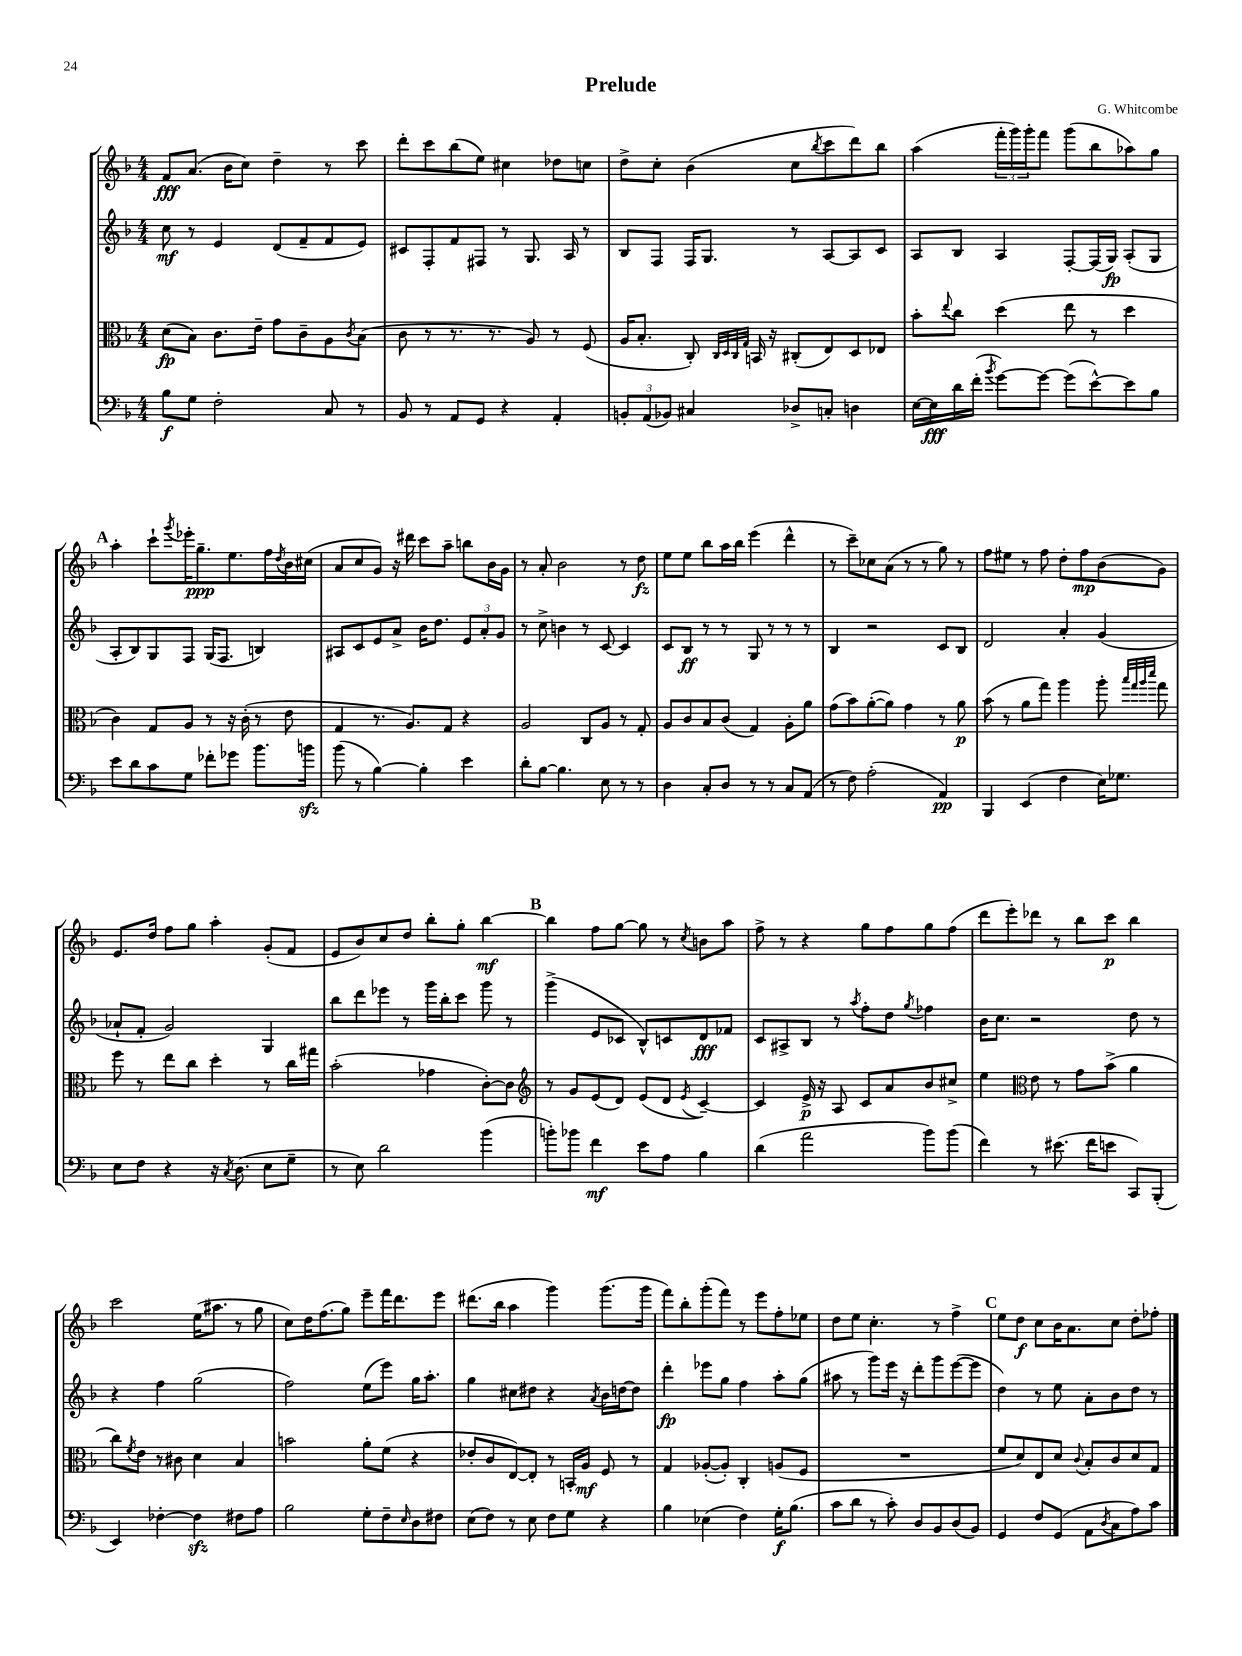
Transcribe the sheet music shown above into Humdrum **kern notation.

**kern	**dynam	**kern	**dynam	**kern	**dynam	**kern	**dynam
*part4	*part4	*part3	*part3	*part2	*part2	*part1	*part1
*staff4	*staff4	*staff3	*staff3	*staff2	*staff2	*staff1	*staff1
*clefF4	*	*clefC3	*	*clefG2	*	*clefG2	*
*k[b-]	*	*k[b-]	*	*k[b-]	*	*k[b-]	*
*M4/4	*	*M4/4	*	*M4/4	*	*M4/4	*
=1	=1	=1	=1	=1	=1	=1	=1
8B-\L	f	(8d\L	fp	8cc\	mf	8f/L	fff
8G\J	.	8B-\J)	.	8r	.	(8.a/J	.
2F'\	.	8.c\L	.	4e/	.	.	.
.	.	.	.	.	.	16b-\KL	.
.	.	.	.	.	.	8cc\J)	.
.	.	16e~\Jk	.	.	.	.	.
.	.	8g\L	.	(8d/L	.	4dd~\	.
.	.	8c~\	.	8f~/	.	.	.
8C/	.	8A\	.	8f/	.	8r	.
.	.	8qc/	.	.	.	.	.
8r	.	(8B-\J	.	8e/J)	.	8ccc\	.
=2	=2	=2	=2	=2	=2	=2	=2
8BB-/	.	8c\	.	8c#X/L	.	8ddd'\L	.
8r	.	8r	.	8F'/	.	8ccc\	.
8AA/L	.	8.r	.	8f/	.	(8bb-\	.
8GG/J	.	.	.	8F#X/J	.	8ee\J)	.
.	.	8.r	.	.	.	.	.
4r	.	.	.	8r	.	4cc#X\	.
.	.	8A/)	.	8.G/	.	.	.
4AA'/	.	8r	.	.	.	8dd-X\L	.
.	.	.	.	16A/	.	.	.
.	.	(8F/	.	8r	.	8ccn\J	.
=3	=3	=3	=3	=3	=3	=3	=3
12BBn'/L	.	16A/KL	.	8B-/L	.	8dd^\L	.
.	.	8.B-'/J	.	.	.	.	.
(12AA/	.	.	.	.	.	.	.
.	.	.	.	8F/J	.	8cc'\J	.
12BB-X/J)	.	.	.	.	.	.	.
4C#X/	.	8C'/)	.	16F/KL	.	(4b-\	.
.	.	.	.	8.G/J	.	.	.
.	.	32qqC/LLL	.	.	.	.	.
.	.	32qqD/	.	.	.	.	.
.	.	32qqC/	.	.	.	.	.
.	.	32qqG/JJJ	.	.	.	.	.
.	.	16BBn/	.	.	.	.	.
.	.	16r	.	.	.	.	.
8D-X^/L	.	(8C#X'/L	.	8r	.	8cc\L	.
.	.	.	.	.	.	8qbb-/	.
8Cn'/J	.	8E/)	.	[8A/L	.	8ccc\	.
4Dn\	.	8D/	.	8A/]	.	8ddd\)	.
.	.	8E-X/J	.	8c/J	.	8bb-\J	.
=4	=4	=4	=4	=4	=4	=4	=4
[16E\LL	.	8b-'\L	.	8A/L	.	(4aa\	.
16E\]	fff	.	.	.	.	.	.
.	.	8qqee/	.	.	.	.	.
16d\	.	8cc\J	.	8B-/J	.	.	.
(16f'\JJ	.	.	.	.	.	.	.
8qb-/	.	.	.	.	.	.	.
[8g\L)	.	(4dd\	.	4A/	.	24fff'\LL	.
.	.	.	.	.	.	24ggg\)	.
.	.	.	.	.	.	24ggg'\J	.
8g\J_	.	.	.	.	.	8fff\J	.
(8g\L]	.	8ee\	.	[8F'/L	.	(8ggg\L	.
[8e^^\)	.	8r	.	(16F/L]	.	8bb-\	.
.	.	.	.	16G/JJ)	fp	.	.
8e\]	.	4dd\	.	(8A'/L	.	8aa-X\)	.
8B-\J	.	.	.	8G/J	.	8gg\J	.
!!LO:LB:g=z
!!LO:REH:place=s1:t=A
=5	=5	=5	=5	=5	=5	=5	=5
8e\L	.	4c\)	.	8A'/L	.	4aa'\	.
8d\	.	.	.	8B-/)	.	.	.
8c\	.	8G/L	.	8G/	.	8ccc`\L	.
.	.	.	.	.	.	8qggg/	.
8G\J	.	8A/J	.	8F/J	.	16eee-X'\K	.
.	.	.	.	.	.	8.gg~\	ppp
8f-X'\L	.	8r	.	(16G/KL	.	.	.
.	.	.	.	8.F/J	.	.	.
8g-X\J	.	16r	.	.	.	8.ee\	.
.	.	(16c'\	.	.	.	.	.
8.b-\L	.	8r	.	4Bn/)	.	.	.
.	.	.	.	.	.	16ff\L	.
.	.	.	.	.	.	8qdd/	.
.	.	8e\	.	.	.	16b-\	.
16bnzz\Jk	.	.	.	.	.	(16cc#X\JJ	.
=6	=6	=6	=6	=6	=6	=6	=6
(8b-\	.	4G/	.	8A#X/L	.	8a/L	.
8r	.	.	.	8c/	.	8cc/	.
[4B-\)	.	8.r	.	8e/	.	8g/J)	.
.	.	.	.	8a^/J	.	16r	.
.	.	8.A/L)	.	.	.	16ddd#X\	.
4B-'\]	.	.	.	16b-\KL	.	8ccc\L	.
.	.	.	.	8.dd\J	.	.	.
.	.	8G/J	.	.	.	8aa~\J	.
4e\	.	4r	.	12e/L	.	8bbn\L	.
.	.	.	.	12a'/	.	.	.
.	.	.	.	.	.	16b-\L	.
.	.	.	.	12g/J	.	.	.
.	.	.	.	.	.	16g\JJ	.
=7	=7	=7	=7	=7	=7	=7	=7
8d'\L	.	2A/	.	8r	.	8r	.
[8B-\J	.	.	.	8cc^\	.	8a'/	.
4.B-\]	.	.	.	4bn\	.	2b-\	.
.	.	8C/L	.	8r	.	.	.
8E\	.	8A/J	.	[8c/	.	.	.
8r	.	8r	.	4c/]	.	8r	.
8r	.	8G'/	.	.	.	8dd\	fz
=8	=8	=8	=8	=8	=8	=8	=8
4D\	.	8A/L	.	8c/L	.	8ee\L	.
.	.	8c/	.	8B-/J	ff	8ee\J	.
8C'/L	.	8B-/	.	8r	.	8bb-\L	.
8D/J	.	(8c/J	.	8r	.	16aa\L	.
.	.	.	.	.	.	16bb-\JJ	.
8r	.	4G/)	.	8G/	.	(4eee\	.
8r	.	.	.	8r	.	.	.
8C/L	.	8A'\L	.	8r	.	4ddd^^\	.
(8AA/J	.	8a\J	.	8r	.	.	.
=9	=9	=9	=9	=9	=9	=9	=9
8r	.	(8g\L	.	4B-/	.	8r	.
8F\)	.	8b-\)	.	.	.	8ccc~\L)	.
(2A'\	.	([8a'\	.	2r	.	8cc-X\	.
.	.	8a\J])	.	.	.	(8a\J	.
.	.	4g\	.	.	.	8r	.
.	.	.	.	.	.	8r	.
4AA/)	pp	8r	.	8c/L	.	8gg\)	.
.	.	8a\	p	8B-/J	.	8r	.
=10	=10	=10	=10	=10	=10	=10	=10
4BBB-/	.	(8b-\	.	2d/	.	8ff\L	.
.	.	8r	.	.	.	8ee#X\J	.
(4EE/	.	8a\L	.	.	.	8r	.
.	.	8gg\J)	.	.	.	8ff\	.
4F\	.	4aa\	.	4a'/	.	8dd'\L	.
.	.	.	.	.	.	8ff\	mp
16E\KL)	.	8aa'\	.	(4g/	.	(8b-\	.
8.G-X\J	.	.	.	.	.	.	.
.	.	32qqbb-/LLL	.	.	.	.	.
.	.	32qqgg/	.	.	.	.	.
.	.	32qqaa/	.	.	.	.	.
.	.	32qqddd/JJJ	.	.	.	.	.
.	.	8gg\	.	.	.	8g\J)	.
!!LO:LB:g=z
=11	=11	=11	=11	=11	=11	=11	=11
8E\L	.	8ff\	.	8a-X`/L	.	8.e/L	.
8F\J	.	8r	.	8f'/J	.	.	.
.	.	.	.	.	.	16dd/Jk	.
4r	.	8ee\L	.	2g/)	.	8ff\L	.
.	.	8cc\J	.	.	.	8gg\J	.
16r	.	4dd'\	.	.	.	4aa'\	.
8qC/	.	.	.	.	.	.	.
(8.D\	.	.	.	.	.	.	.
8E\L	.	8r	.	4G/	.	(8g'/L	.
8G~\J	.	16cc\LL	.	.	.	8f/J	.
.	.	16gg#X\JJ	.	.	.	.	.
=12	=12	=12	=12	=12	=12	=12	=12
8r	.	(2b-'\	.	8bb-\L	.	8e/L	.
8E\)	.	.	.	8ddd\	.	8b-/)	.
2d\	.	.	.	8eee-X\J	.	8cc/	.
.	.	.	.	8r	.	8dd/J	.
.	.	4g-X\	.	16ggg\LL	.	8bb-'\L	.
.	.	.	.	16bb-'\J	.	.	.
.	.	.	.	8ccc\J	.	8gg'\J	.
(4b-\	.	[8c'\L)	.	8ggg\	.	[4bb-\	mf
.	.	8c\J]	.	8r	.	.	.
!!LO:REH:place=s1:t=B
=13	=13	=13	=13	=13	=13	=13	=13
*	*	*clefG2	*	*	*	*	*
8bn'\L)	.	8r	.	(4ggg^\	.	4bb-\]	.
8b-X\J	.	8g/L	.	.	.	.	.
4f\	mf	(8e/	.	8e/L	.	8ff\L	.
.	.	8d/J)	.	8c-X/J	.	[8gg\J	.
8e\L	.	(8e/L	.	8B-^^/L)	.	8gg\]	.
8A\J	.	8d/J	.	8cn/	.	8r	.
.	.	8qe/	.	.	.	8qcc/	.
4B-\	.	[4c~/)	.	8d/	fff	8bn\L	.
.	.	.	.	8f-X/J	.	8aa\J	.
=14	=14	=14	=14	=14	=14	=14	=14
(4d\	.	4c/]	.	8c/L	.	8ff^\	.
.	.	.	.	8A#X^/	.	8r	.
2a\	.	16e^/	p	8B-/J	.	4r	.
.	.	16r	.	.	.	.	.
.	.	8A/	.	8r	.	.	.
.	.	.	.	8qaa/	.	.	.
.	.	8c/L	.	8ff'\L	.	8gg\L	.
.	.	8a/	.	8dd\J	.	8ff\	.
.	.	.	.	8qgg/	.	.	.
8b-\L)	.	8b-/	.	4ff-X\	.	8gg\	.
(8b-\J	.	8cc#X^/J	.	.	.	(8ff\J	.
=15	=15	=15	=15	=15	=15	=15	=15
4f\)	.	4ee\	.	16b-\KL	.	8ddd\L	.
.	.	.	.	8.cc\J	.	.	.
.	.	.	.	.	.	8eee'\)	.
*	*	*clefC3	*	*	*	*	*
8r	.	8e\	.	2r	.	8ddd-X\J	.
(8.e#X\	.	8r	.	.	.	8r	.
.	.	8g\L	.	.	.	8bb-\L	.
16f\KL	.	.	.	.	.	.	.
8en\J	.	(8b-^\J	.	.	.	8ccc\J	p
8CC/L)	.	4a\	.	8dd\	.	4bb-\	.
(8BBB-'/J	.	.	.	8r	.	.	.
!!LO:LB:g=z
=16	=16	=16	=16	=16	=16	=16	=16
4EE/)	.	8cc\L)	.	4r	.	2ccc\	.
.	.	8qf/	.	.	.	.	.
.	.	8e\J	.	.	.	.	.
[4F-X'\	.	8r	.	4ff\	.	.	.
.	.	8c#X\	.	.	.	.	.
4F-zz\]	.	4d\	.	(2gg\	.	(16ee\KL	.
.	.	.	.	.	.	8.aa#X\J	.
8F#X\L	.	4B-/	.	.	.	8r	.
8A\J	.	.	.	.	.	8gg\	.
=17	=17	=17	=17	=17	=17	=17	=17
2B-\	.	2bn\	.	2ff\)	.	8cc\L)	.
.	.	.	.	.	.	16dd\K	.
.	.	.	.	.	.	(8.ff\	.
.	.	.	.	.	.	8gg\J)	.
8G'\L	.	8a'\L	.	(8ee\L	.	8eee~\L	.
8F~\	.	(8f\J	.	8eee\J)	.	16fff\K	.
.	.	.	.	.	.	8.ddd\	.
16qqE/	.	.	.	.	.	.	.
8D\	.	4r	.	16gg\KL	.	.	.
.	.	.	.	8.aa'\J	.	.	.
8F#X\J	.	.	.	.	.	8eee\J	.
=18	=18	=18	=18	=18	=18	=18	=18
(8E\L	.	8e-X'/L	.	4gg\	.	(8.ddd#X\L	.
8F\J)	.	8c/	.	.	.	.	.
.	.	.	.	.	.	16bb-\Jk	.
8r	.	[8E/)	.	8cc#X\L	.	4aa\	.
8E\	.	8E'/J]	.	8dd#X\J	.	.	.
8F\L	.	8r	.	4r	.	4ggg\)	.
8G\J	.	16BBn'/LL	.	.	.	.	.
.	.	16A/JJ	mf	.	.	.	.
.	.	.	.	8qa/	.	.	.
4r	.	8F/	.	16b-\LL	.	(8.ggg\L	.
.	.	.	.	[16ddn\J	.	.	.
.	.	8r	.	8dd\J]	.	.	.
.	.	.	.	.	.	16ggg\Jk	.
=19	=19	=19	=19	=19	=19	=19	=19
4B-\	.	4G/	.	4ddd'\	fp	8fff\L)	.
.	.	.	.	.	.	8bb-'\	.
(4E-X\	.	([8A-X'/L	.	8eee-X\L	.	(8ggg'\	.
.	.	8A-'/J])	.	8gg\J	.	8fff\J)	.
4F\)	.	4C'/	.	4ff\	.	8r	.
.	.	.	.	.	.	8eee\L	.
16G'\KL	f	(8An/L	.	8aa'\L	.	8ff'\	.
(8.B-\J	.	.	.	.	.	.	.
.	.	8F/J	.	(8gg\J	.	8ee-X\J	.
=20	=20	=20	=20	=20	=20	=20	=20
8c\L	.	1r	.	8aa#X\	.	8dd\L	.
8d\J	.	.	.	8r	.	8ee\J	.
8r	.	.	.	8ggg\L)	.	4.cc'\	.
8c'\)	.	.	.	16eee\Jk	.	.	.
.	.	.	.	16r	.	.	.
8D/L	.	.	.	8ddd'\L	.	.	.
8BB-/	.	.	.	8ggg\	.	8r	.
(8D/	.	.	.	([8eee\	.	4ff^\	.
8BB-/J)	.	.	.	8eee\J]	.	.	.
!!LO:REH:place=s1:t=C
=21	=21	=21	=21	=21	=21	=21	=21
4GG/	.	8f/L	.	4dd\)	.	8ee\L	.
.	.	8d/)	.	.	.	8dd\J	f
8F/L	.	8E/	.	8r	.	8cc\L	.
(8GG/J	.	8d/J	.	8ee\	.	16b-\K	.
.	.	.	.	.	.	8.a\	.
.	.	8qqc/	.	.	.	.	.
8AA\L	.	8B-'/L	.	8a'\L	.	.	.
8qD/	.	.	.	.	.	.	.
8C\	.	8c/	.	8b-\	.	8cc\J	.
8A\)	.	8d/	.	8dd\J	.	8dd'\L	.
8c\J	.	8G/J	.	8r	.	8ff-X'\J	.
==	==	==	==	==	==	==	==
*-	*-	*-	*-	*-	*-	*-	*-
